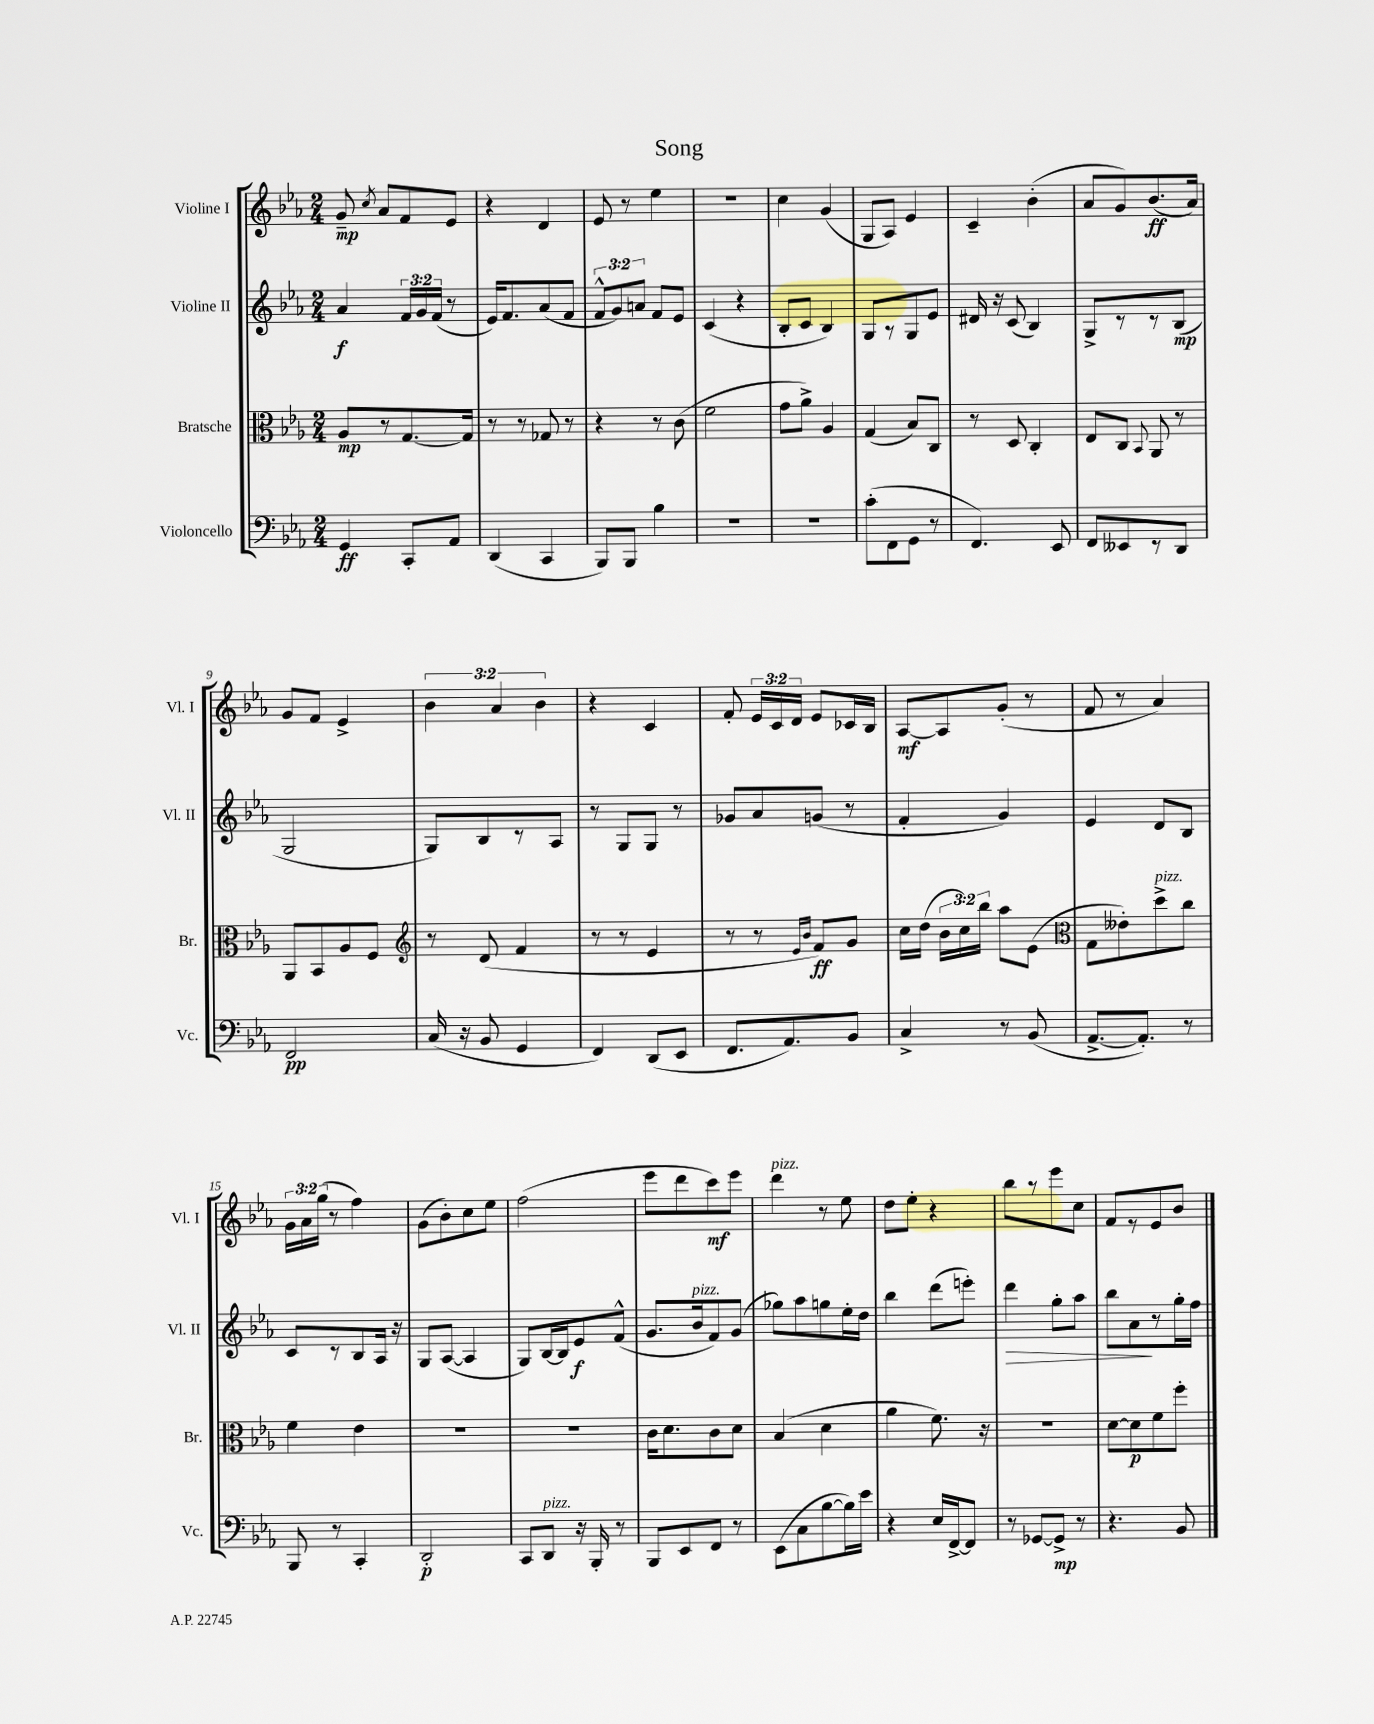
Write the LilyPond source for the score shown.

\header { title = "Song" }
<<
\new StaffGroup <<
\new Staff = "s0" \with { instrumentName = "Violine I" shortInstrumentName = "Vl. I" } {
    \clef treble \key ees \major \numericTimeSignature \time 2/4 \override Staff.TupletNumber.text = #tuplet-number::calc-fraction-text
    \autoBeamOff g'8--\mp \acciaccatura { c''8 } aes'8[ f'8 ees'8] |
    r4 d'4 |
    ees'8 r8 ees''4 |
    R2 |
    c''4 g'4( |
    g8[ aes8]) ees'4 |
    c'4-- bes'4-.( |
    aes'8[ g'8) bes'8.\ff( aes'16]) |
    g'8[ f'8] ees'4-> |
    \tuplet 3/2 { bes'4 aes'4 bes'4 } |
    r4 c'4 |
    f'8-. \tuplet 3/2 { ees'16[ c'16 d'16] } ees'8[ ces'16 bes16] |
    aes8[~\mf aes8 g'8]-.( r8 |
    f'8 r8 aes'4) |
    \tuplet 3/2 { g'16[ aes'16 g''16]( } r8 f''4) |
    g'8[( bes'8-.) c''8 ees''8] |
    f''2( |
    ees'''8[ d'''8 c'''8\mf) ees'''8] |
    d'''4^\markup { \italic "pizz." } r8 ees''8 |
    d''8[ ees''8]-. r4 |
    bes''8[ r8 ees'''8 c''8] |
    f'8[ r8 ees'8 bes'8] \bar "|." |
}
\new Staff = "s1" \with { instrumentName = "Violine II" shortInstrumentName = "Vl. II" } {
    \clef treble \key ees \major \numericTimeSignature \time 2/4 \override Staff.TupletNumber.text = #tuplet-number::calc-fraction-text
    \autoBeamOff aes'4\f \tuplet 3/2 { f'16[ g'16 f'16]( } r8 |
    ees'16[) f'8. aes'8( f'8] |
    \tuplet 3/2 { f'8[-^ g'8) a'8] } f'8[ ees'8] |
    c'4( r4 |
    bes8[-. c'8] bes4) |
    g8[ r8 g8 ees'8] |
    dis'16 r16 c'8( bes4) |
    g8[-> r8 r8 bes8]\mp( |
    g2 |
    g8[) bes8 r8 aes8] |
    r8 g8[ g8] r8 |
    ges'8[ aes'8 g'8]( r8 |
    f'4-. g'4) |
    ees'4 d'8[ bes8] |
    c'8[ r8 bes8 aes16] r16 |
    g8[ aes8]~( aes4 |
    g8[) bes16~ bes16 ees'8\f f'8]-^( |
    g'8.[ bes'16^\markup { \italic "pizz." } f'8) g'8]( |
    ges''8[) aes''8 g''8 ees''16-. d''16] |
    bes''4 d'''8[( e'''8]-.) |
    d'''4\> g''8[-. aes''8] |
    bes''8[ aes'8\! r8 g''16-. f''16] \bar "|." |
}
\new Staff = "s2" \with { instrumentName = "Bratsche" shortInstrumentName = "Br." } {
    \clef alto \key ees \major \numericTimeSignature \time 2/4 \override Staff.TupletNumber.text = #tuplet-number::calc-fraction-text
    \autoBeamOff aes8[\mp r8 g8.~ g16] |
    r8 r8 ges8 r8 |
    r4 r8 c'8( |
    f'2 |
    g'8[ aes'8]->) aes4 |
    g4( bes8[) c8] |
    r8 d8 c4-. |
    ees8[ c8] \appoggiatura { bes,8 } aes,8 r8 |
    aes,8[ bes,8 aes8 f8] |
    \clef treble r8 d'8( f'4 |
    r8 r8 ees'4 |
    r8 r8 \grace { ees'16[ bes'16] } f'8[\ff) g'8] |
    c''16[ d''16]( \tuplet 3/2 { bes'16[ c''16) bes''16] } aes''8[ ees'8]( |
    \clef alto g8[ eeses'8-.) d''8->^\markup { \italic "pizz." } c''8] |
    f'4 ees'4 |
    R2 |
    R2 |
    c'16[ d'8. c'8 d'8] |
    bes4( d'4 |
    aes'4 f'8.) r16 |
    R2 |
    d'8[~ d'8\p f'8 f''8]-. \bar "|." |
}
\new Staff = "s3" \with { instrumentName = "Violoncello" shortInstrumentName = "Vc." } {
    \clef bass \key ees \major \numericTimeSignature \time 2/4
    \autoBeamOff g,4\ff c,8[-. aes,8] |
    d,4( c,4 |
    bes,,8[) bes,,8] bes4 |
    r2 |
    r2 |
    c'8[-.( f,8 g,8] r8 |
    f,4.) ees,8 |
    f,8[ eeses,8 r8 d,8] |
    f,2\pp |
    c16( r16 bes,8 g,4 |
    f,4) d,8[( ees,8] |
    f,8.[ aes,8.) bes,8] |
    c4-> r8 bes,8( |
    aes,8.[~-> aes,8.]-.) r8 |
    bes,,8 r8 c,4-. |
    d,2-.\p |
    c,8[ d,8]^\markup { \italic "pizz." } r16 bes,,16-. r8 |
    bes,,8[ ees,8 f,8] r8 |
    ees,8[( c8 bes8~ bes16) ees'16] |
    r4 ees16[ f,16~-> f,8] |
    r8 ges,8[~ ges,8]->\mp r8 |
    r4. bes,8 \bar "|." |
}
>>
>>
